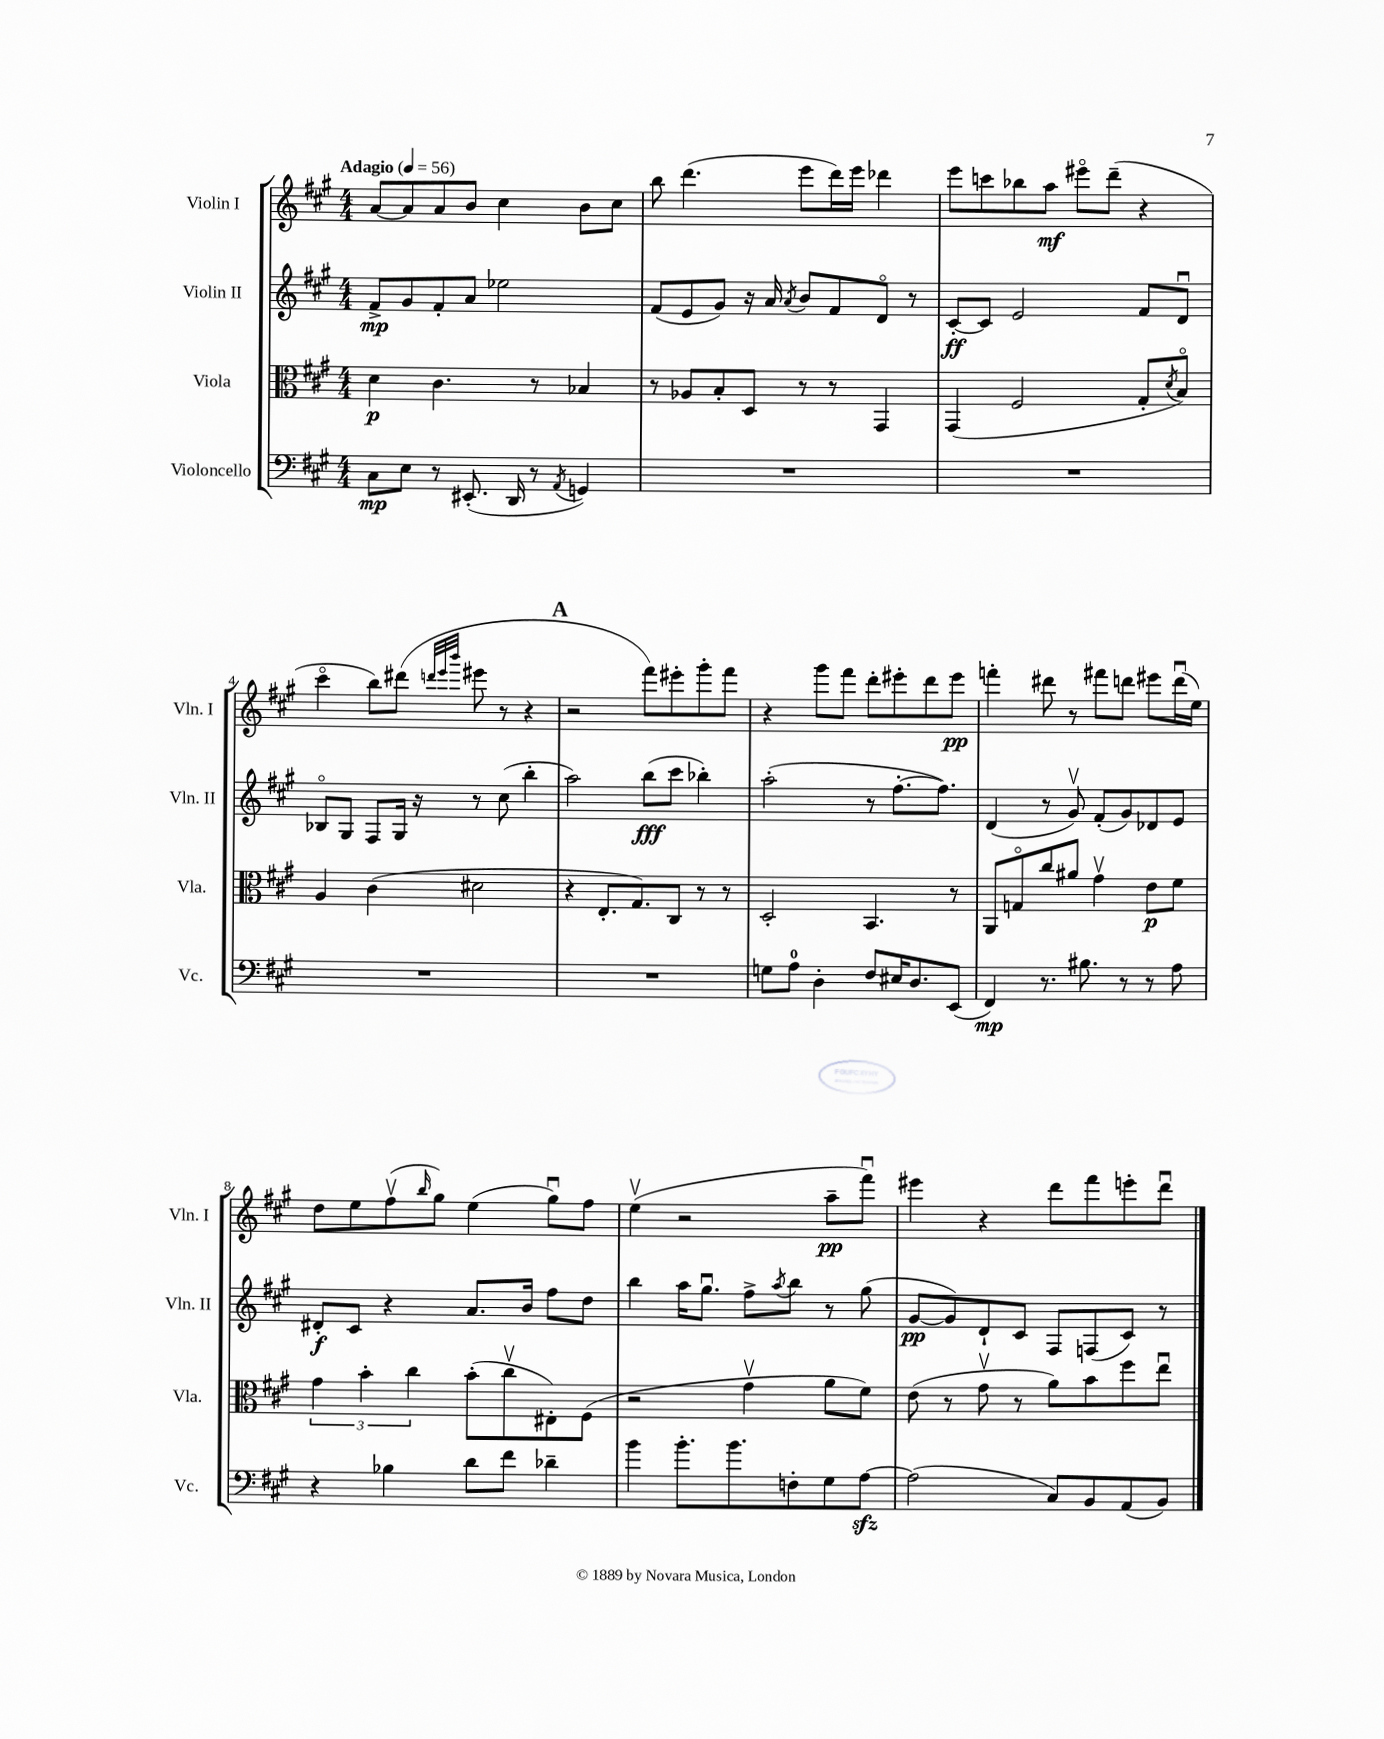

**kern	**kern	**kern	**kern
*staff4	*staff3	*staff2	*staff1
*clefF4	*clefC3	*clefG2	*clefG2
*k[f#c#g#]	*k[f#c#g#]	*k[f#c#g#]	*k[f#c#g#]
*M4/4	*M4/4	*M4/4	*M4/4
*MM56	*MM56	*MM56	*MM56
8C#	4d	8f#^	[8a
8E	.	8g#	8a]
8r	4.c#	8f#'	8a
(8.EE#'	.	8a	8b
.	.	2ee-	4cc#
16DD	.	.	.
8r	8r	.	.
8qAA	.	.	.
4GG)	4B-	.	8b
.	.	.	8cc#
=	=	=	=
1r	8r	(8f#	8bb
.	8A-	8e	(4.ddd
.	8B'	8g#)	.
.	8D	16r	.
.	.	16a	.
.	.	8qa	.
.	8r	8b	8eee
.	8r	8f#	16ddd)
.	.	.	16eee
.	4GG#	8do	4ddd-
.	.	8r	.
=	=	=	=
1r	(4GG#	[8c#'	8eee
.	.	8c#]	8ccc
.	2F#	2e	8bb-
.	.	.	8aa
.	.	.	8eee#o
.	.	.	(8ddd~
.	8G#'	8f#	4r
.	8qd	.	.
.	8Bo)	8du	.
=	=	=	=
1r	4A	8B-o	4ccc#o
.	.	8G#	.
.	(4c#	8F#	8bb)
.	.	16G#	(8ddd#
.	.	16r	.
.	.	.	32qqddd
.	.	.	32qqeee
.	.	.	32qqbbb
.	2d#	8r	8eee#
.	.	(8cc#	8r
.	.	4bb'	4r
=	=	=	=
1r	4r	2aa)	2r
.	8.E'	.	.
.	8.G#)	.	.
.	.	(8bb	8fff#)
.	8C#	8ccc#	8eee#'
.	8r	4bb-')	8ggg#'
.	8r	.	8fff#
=	=	=	=
8G	2D'	(2aa'	4r
8A	.	.	.
4D'	.	.	8ggg#
.	.	.	8fff#
8F#	4.BB	8r	8ddd'
16E#	.	[8.ff#'	8eee#'
8.D	.	.	.
.	.	.	8ddd
.	.	8.ff#])	.
(8EE	8r	.	8eee#
=	=	=	=
4FF#)	8AA	(4d	4fff'
.	8Go	.	.
8.r	8cc#	8r	8ddd#
.	8a#	8g#v)	8r
8.B#	.	.	.
.	4g#v	(8f#'	8fff#
8r	.	8g#)	8ddd
8r	8e	8d-	8eee#
8A	8f#	8e	(16dddu
.	.	.	16ee)
=	=	=	=
4r	6g#	8d#'	8dd
.	.	8c#	8ee
.	6b'	.	.
4B-	.	4r	(8ff#v
.	6cc#	.	.
.	.	.	16qqbb
.	.	.	8gg#)
8d	(8b'	8.a	(4ee
8f#	8cc#v	.	.
.	.	16b	.
4d-~	8E#')	8ff#	8gg#u)
.	(8F#	8dd	8ff#
=	=	=	=
4b	2r	4bb	(4eev
8.b'	.	16aa	2r
.	.	8.gg#u	.
8.b	.	.	.
.	4g#v	8ff#^	.
.	.	8qaa	.
8F'	.	8bb	.
8G#	8a	8r	8aa~
[8A	8f#)	(8gg#	8fff#u)
=	=	=	=
(2A]	(8e	[8g#	4eee#
.	8r	8g#])	.
.	8g#v	8d`	4r
.	8r	8c#	.
8C#)	8a)	8F#	8ddd
8BB	8b	(8F	8fff#
(8AA	8ff#	8c#)	8eee'
8BB)	8eeu	8r	8dddu
==	==	==	==
*-	*-	*-	*-
